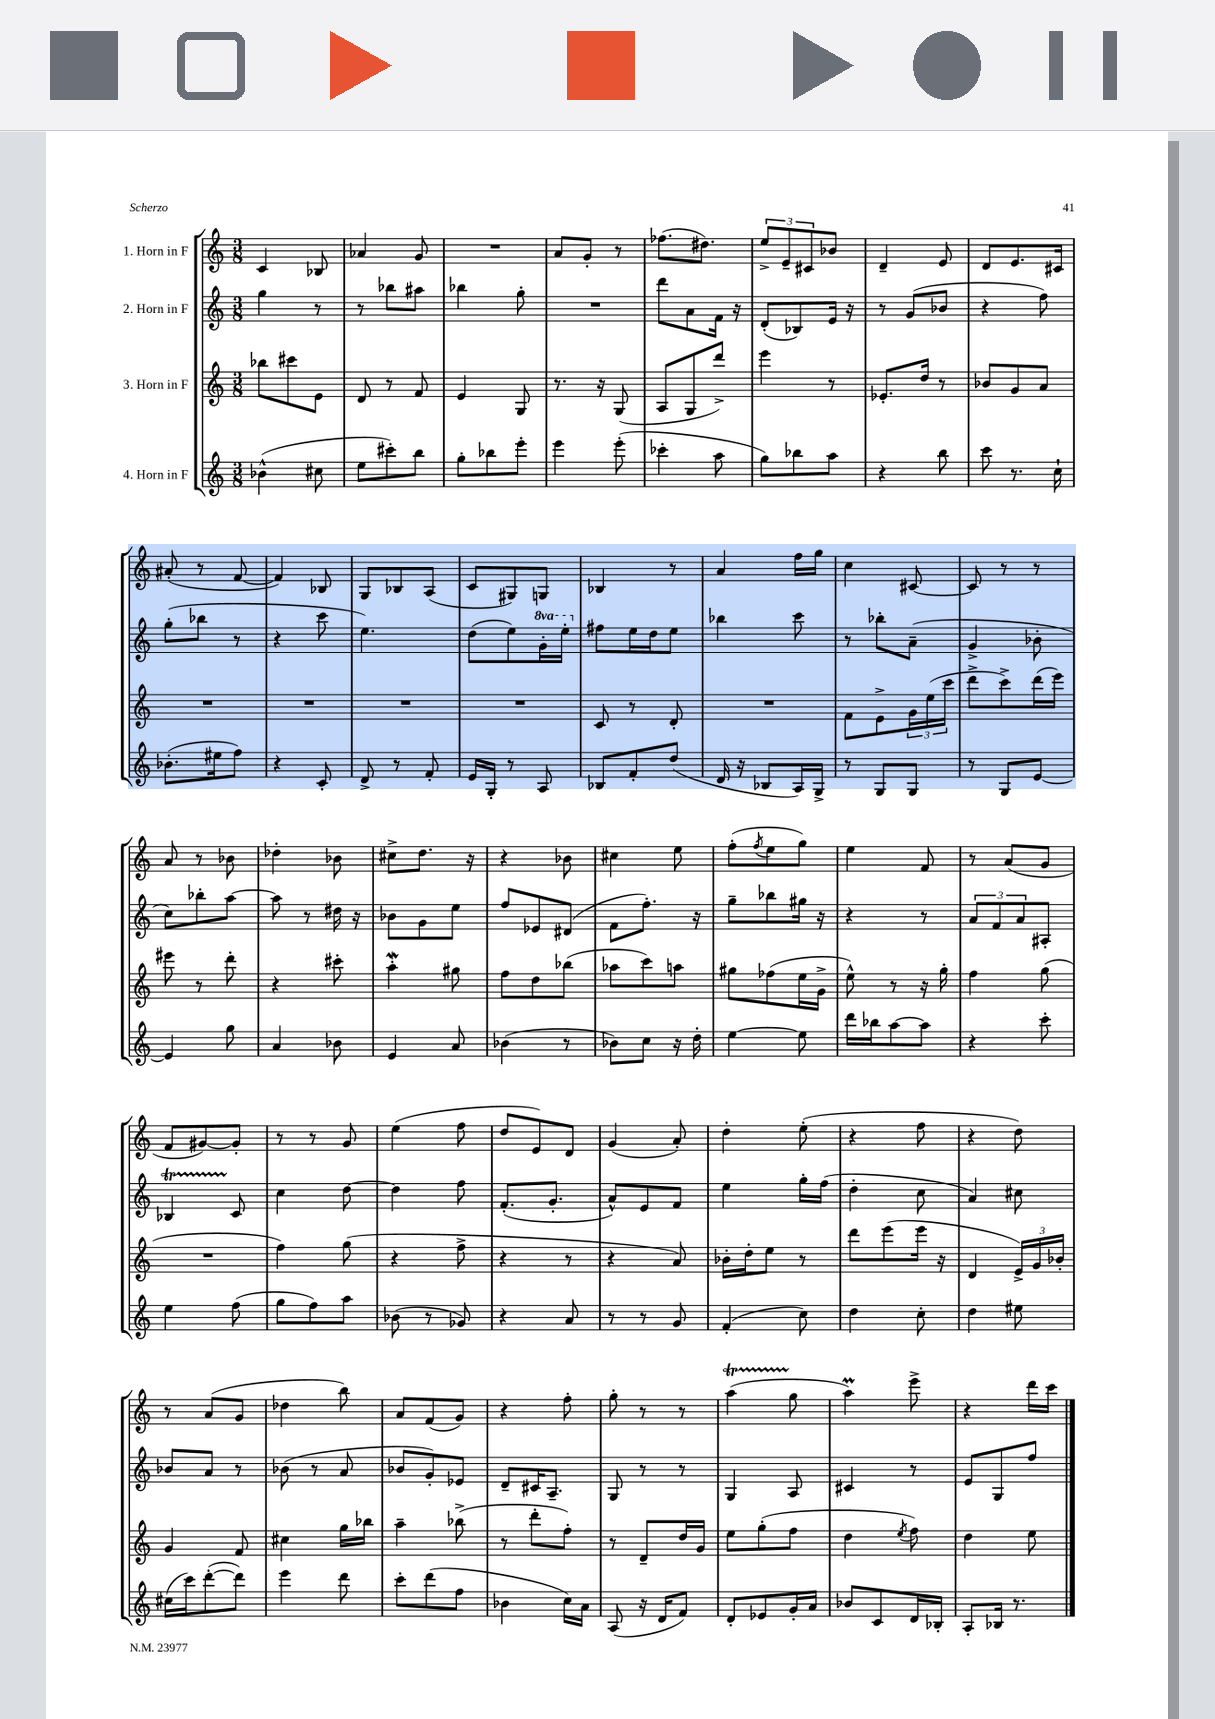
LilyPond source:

<<
\new StaffGroup <<
\new Staff = "s0" \with { instrumentName = "1. Horn in F" } {
    \clef treble \key c \major \numericTimeSignature \time 3/8
    c'4 bes8 |
    aes'4 g'8 |
    R4. |
    a'8 g'8-. r8 |
    fes''8.( dis''8.) |
    \tuplet 3/2 { e''8-> e'8-- cis'8 } bes'8 |
    d'4-- e'8 |
    d'8 e'8. cis'16 |
    ais'8-.( r8 f'8~ |
    f'4) bes8 |
    g8 bes8 a8( |
    c'8 gis8) g8 |
    bes4 r8 |
    a'4 f''16 g''16 |
    c''4 cis'8~ |
    cis'8 r8 r8 |
    a'8 r8 bes'8 |
    des''4-. bes'8 |
    cis''8-> d''8. r16 |
    r4 bes'8 |
    cis''4 e''8 |
    f''8-.( \acciaccatura { f''8 } e''8 g''8) |
    e''4 f'8 |
    r8 a'8( g'8 |
    f'8 gis'8~) gis'8-. |
    r8 r8 g'8 |
    e''4( f''8 |
    d''8 e'8) d'8 |
    g'4( a'8-.) |
    d''4-. e''8-.( |
    r4 f''8 |
    r4 d''8) |
    r8 a'8( g'8 |
    des''4 b''8) |
    a'8 f'8( g'8) |
    r4 f''8-. |
    g''8-. r8 r8 |
    a''4\startTrillSpan( g''8\stopTrillSpan |
    a''4\prall) e'''8-> |
    r4 d'''16 c'''16 \bar "|." |
}
\new Staff = "s1" \with { instrumentName = "2. Horn in F" } {
    \clef treble \key c \major \numericTimeSignature \time 3/8 \set Staff.ottavationMarkups = #ottavation-simple-ordinals
    g''4 r8 |
    r8 bes''8 ais''8 |
    bes''4 g''8-. |
    R4. |
    d'''8 a'8 f'16 r16 |
    d'8-.( bes8) e'16 r16 |
    r8 g'8( bes'8 |
    r4 f''8) |
    g''8-.( bes''8 r8 |
    r4 c'''8 |
    e''4.) |
    d''8( e''8) \ottava #1 g''16-. e'''16-. \ottava #0 |
    fis''8 e''16 d''16 e''8 |
    bes''4 c'''8 |
    r8 bes''8-. a'8--( |
    g'4-> bes'8-. |
    c''8) bes''8-. a''8~ |
    a''8 r8 dis''16 r16 |
    bes'8 g'8 e''8 |
    f''8 ees'8 dis'8( |
    f'8 f''8.-.) r16 |
    g''8-- bes''8 gis''16 r16 |
    r4 r8 |
    \tuplet 3/2 { a'8 f'8 a'8 } ais8-. |
    bes4\startTrillSpan c'8\stopTrillSpan |
    c''4 d''8~ |
    d''4 f''8 |
    f'8.-.( g'8.-. |
    a'8-^) e'8 f'8 |
    e''4 g''16-. f''16( |
    d''4-. c''8 |
    a'4) cis''8 |
    bes'8 a'8 r8 |
    bes'8( r8 a'8 |
    bes'8 g'8-.) ees'8 |
    d'8-- cis'16 a8.-- |
    g8 r8 r8 |
    g4 a8 |
    cis'4 r8 |
    e'8 g8 f''8 \bar "|." |
}
\new Staff = "s2" \with { instrumentName = "3. Horn in F" } {
    \clef treble \key c \major \numericTimeSignature \time 3/8
    bes''8 cis'''8 e'8 |
    d'8 r8 f'8 |
    e'4 g8 |
    r8. r16 g8( |
    a8 g8 d'''8->) |
    e'''4 r8 |
    ees'8.-. d''16 r8 |
    bes'8 g'8 a'8 |
    R4. |
    R4. |
    R4. |
    R4. |
    c'8 r8 d'8-. |
    R4. |
    f'8 e'8-> \tuplet 3/2 { g'16 e''16( c'''16 } |
    d'''8-> c'''8->) d'''16( e'''16) |
    eis'''8 r8 d'''8-. |
    r4 cis'''8-. |
    a''4-.\mordent gis''8 |
    f''8 d''8 bes''8( |
    aes''8 c'''8) a''8 |
    gis''8 fes''8( e''16 g'16-> |
    e''8-^) r8 r16 g''16-. |
    f''4 g''8( |
    R4. |
    f''4) g''8( |
    r4 f''8-> |
    r4 r8 |
    r4 a'8) |
    bes'16-. d''16-. e''8 r8 |
    d'''8 e'''8( e'''16 r16 |
    d'4 \tuplet 3/2 { e'16->) g'16 bes'16-. } |
    g'4 f'8 |
    cis''4 g''16 bes''16 |
    a''4-- bes''8->( |
    r8 d'''8-. f''8-.) |
    r8 d'8-- d''16 g'16 |
    e''8 g''8-.( f''8 |
    d''4 \acciaccatura { e''8 } f''8) |
    d''4 e''8 \bar "|." |
}
\new Staff = "s3" \with { instrumentName = "4. Horn in F" } {
    \clef treble \key c \major \numericTimeSignature \time 3/8
    bes'4-^( cis''8 |
    e''8 cis'''8-.) b''8 |
    g''8-. bes''8 e'''8-. |
    e'''4 e'''8-.( |
    ces'''4-. a''8 |
    g''8) bes''8 a''8 |
    r4 b''8 |
    c'''8 r8. c''16-! |
    bes'8.-.( eis''16 f''8) |
    r4 c'8-. |
    d'8-> r8 f'8-. |
    e'16 g16-. r8 a8 |
    bes8 f'8-. d''8( |
    d'16 r16 bes8 a16) g16-> |
    r8 g8 g8 |
    r8 g8 e'8~ |
    e'4 g''8 |
    a'4 bes'8 |
    e'4 a'8 |
    bes'4( r8 |
    bes'8) c''8 r16 d''16-. |
    e''4~ e''8 |
    d'''16 bes''16 a''8~ a''8 |
    r4 c'''8-. |
    e''4 f''8( |
    g''8 f''8) a''8 |
    bes'8( r8 ges'8) |
    r4 a'8 |
    r8 r8 g'8 |
    f'4-.( c''8) |
    d''4 c''8-. |
    d''4 eis''8 |
    cis''16( c'''16) d'''8~-.( d'''8) |
    e'''4 d'''8 |
    c'''8-. d'''8( f''8 |
    bes'4 c''16) a'16 |
    a8( r16 d'16 f'8) |
    d'8-. ees'8 g'16-. a'16 |
    bes'8 c'8 d'16 bes16-. |
    a8-. bes16 r8. \bar "|." |
}
>>
>>
\layout { \context { \Score \remove "Bar_number_engraver" } }
